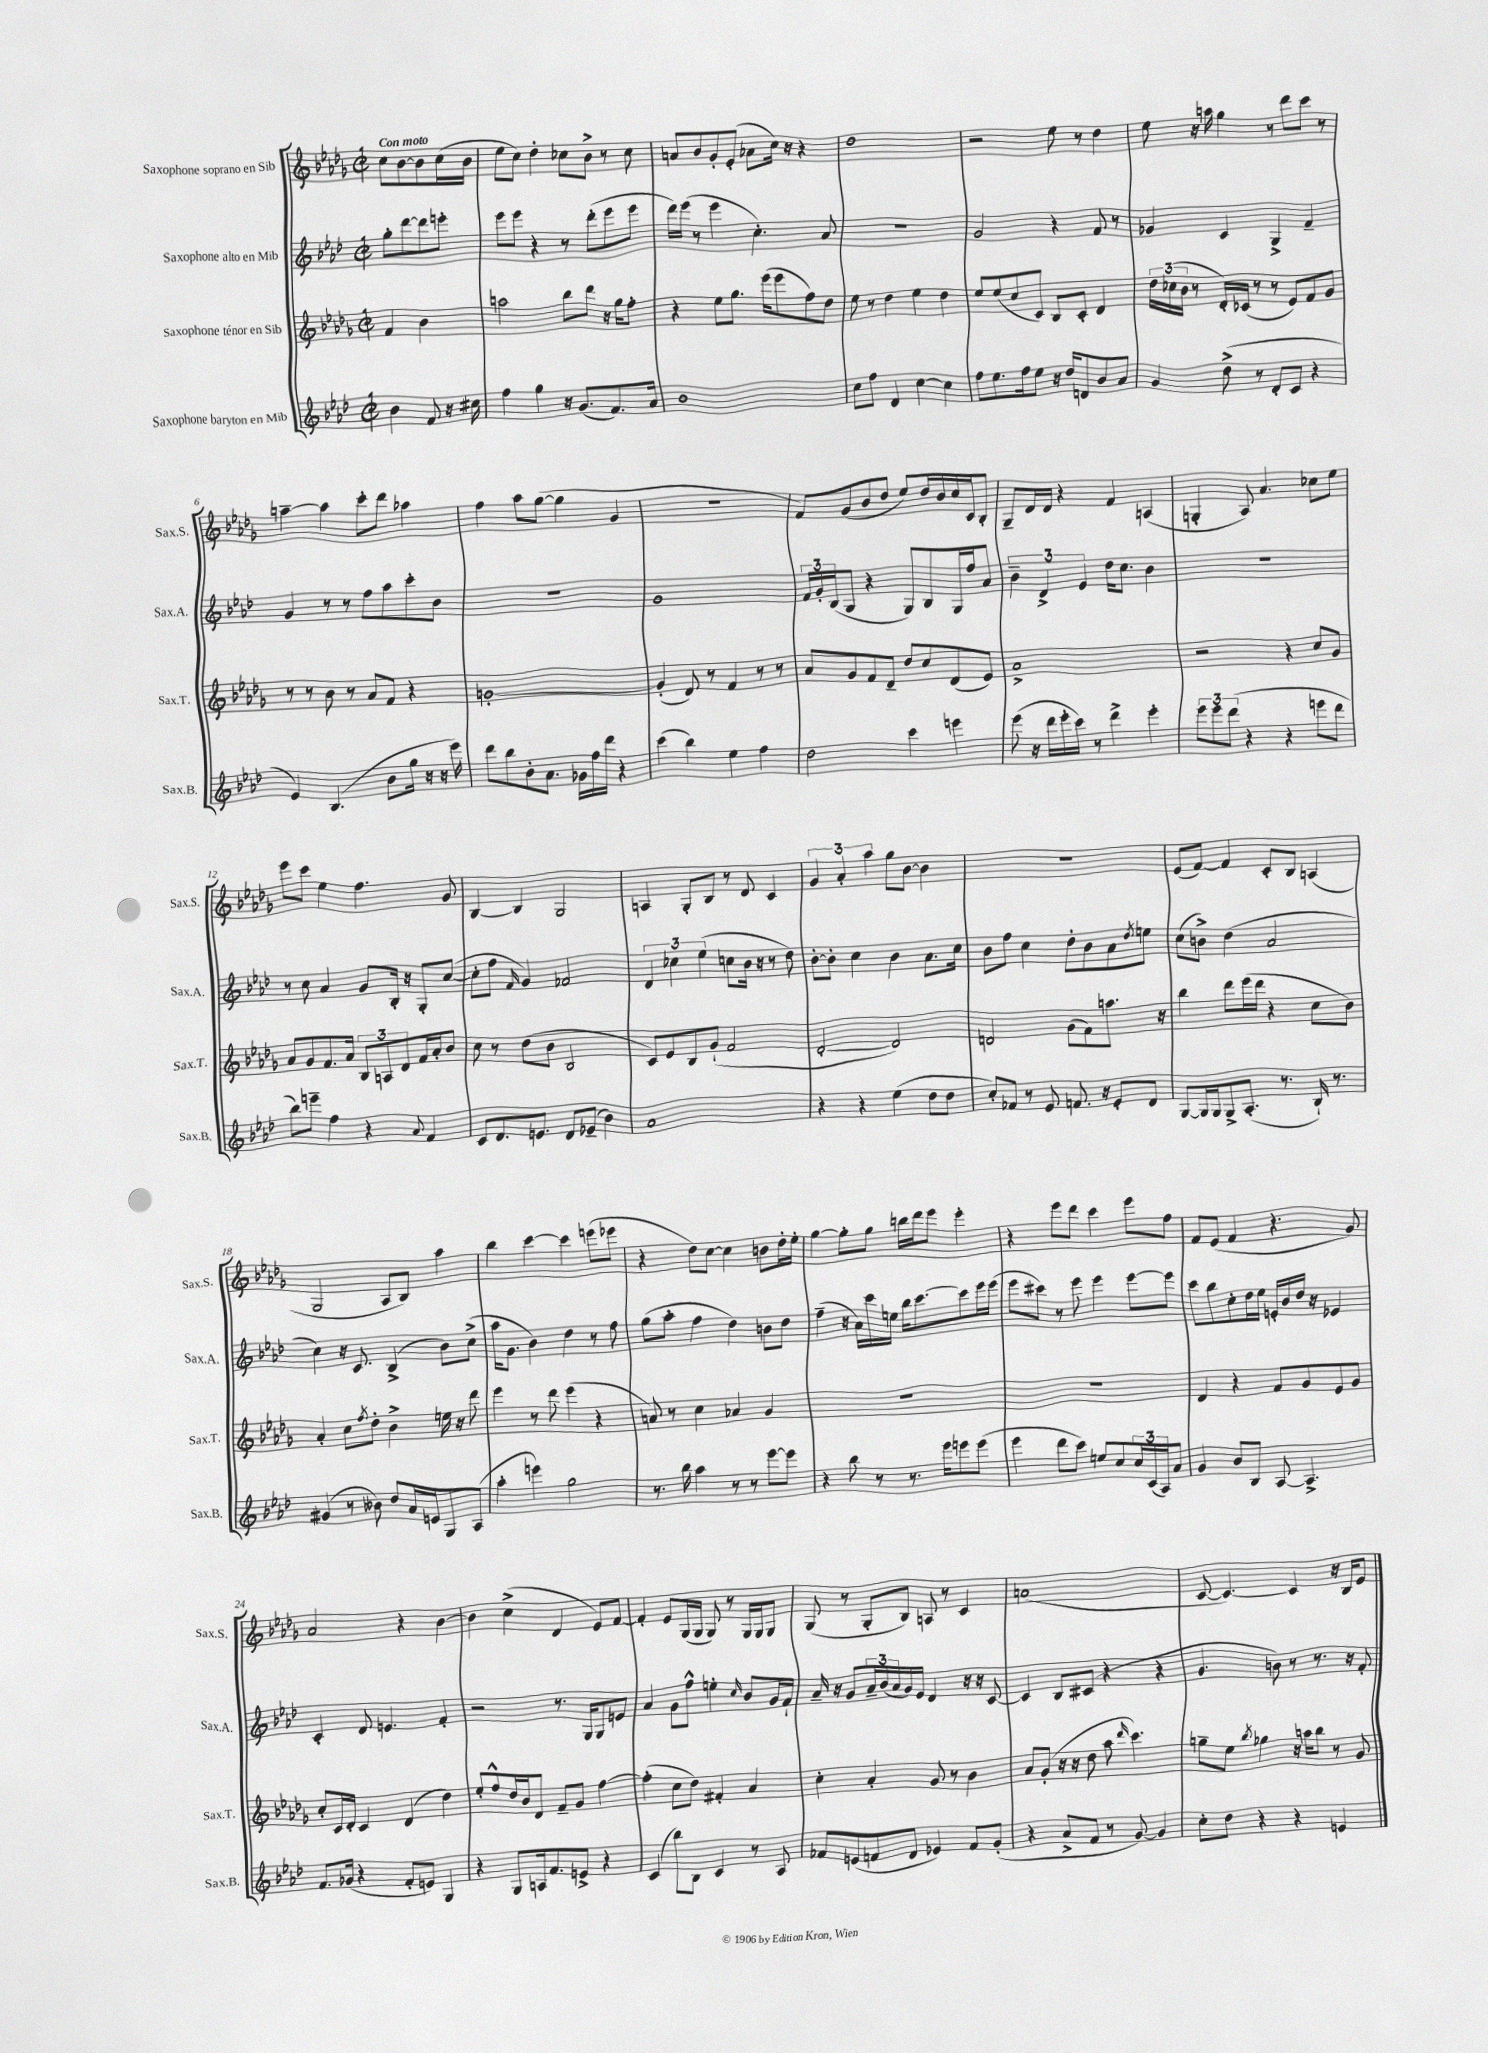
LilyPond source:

<<
\new StaffGroup <<
\new Staff = "s0" \with { instrumentName = "Saxophone soprano en Sib" shortInstrumentName = "Sax.S." } {
    \clef treble \key des \major \defaultTimeSignature \time 2/2 \partial 2 \tempo "Con moto"
    c''8 bes'8~ bes'8 c''16( bes'16 |
    ees''8 c''8) des''4-. ces''8 bes'8-> r8 ces''8 |
    a'8 bes'8 ges'8-. ees'8-.( aes'8 c''16) r16 r4 |
    des''1 |
    r2 ees''8 r8 des''4 |
    ees''8 r16 a''16 ges''4 r8 des'''8 c'''8 r8 |
    a''4~-- a''4 c'''8-. des'''8 aes''4 |
    f''4 aes''8 ges''8~( ges''4 ges'4 |
    R1 |
    f'8) ges'8( bes'8 des''8 ees''8) des''16 bes'16 c''16 c'16 bes8-. |
    ges8-- des'16 des'16 r4 f'4 a4( |
    g4-. aes8) aes'4. ces''8 ees''8 |
    ees'''8 c'''8 ees''4 f''4. ges'8 |
    bes4~ bes4 ges2 |
    a4 ges8-. bes8 r8 des'8 c'4 |
    \tuplet 3/2 { ges'4 aes'4-. aes''4 } ges''8 bes'8~ bes'4 |
    R1 |
    ees'8( f'8~) f'4 c'8-. bes8 a4( |
    ges2 aes8 bes8) aes''4 |
    bes''4 c'''4~ c'''4 e'''8( ees'''8 |
    r4 des''8) c''8~ c''4 b'8 des''16-. ees''16-. |
    ges''4~ ges''8-. ges''8 b''16 des'''16 ees'''8 ees'''4-. |
    r4 ees'''8 des'''8 c'''4 ees'''8 f''8 |
    f'8 ees'8( f'4 r4. ges'8) |
    aes'2 r4 bes'4~ |
    bes'4 c''4->( des'4 ees'8) f'8~ |
    f'4-. ees'8 ges16( ges16 ges8) r8 ges16 ges16 ges8 |
    ges8( r8 ges8-. bes8) a8 r8 c'4 |
    a'1( |
    c'8~ c'4.~) c'4 r16 bes16 ees'8 \bar "|." |
}
\new Staff = "s1" \with { instrumentName = "Saxophone alto en Mib" shortInstrumentName = "Sax.A." } {
    \clef treble \key aes \major \defaultTimeSignature \time 2/2 \partial 2
    g''8-. des'''8~ des'''8 e'''8-. |
    ees'''8 ees'''8 r4 r8 des'''8-.( ees'''8 ees'''8 |
    des'''16) ees'''16( r8 ees'''4 c''4.-.) aes'8 |
    r1 |
    g'2 r4 f'8 r8 |
    ges'4 c'4 g4-> f'4-- |
    g'4 r8 r8 f''8 aes''8 c'''8-. bes'8 |
    R1 |
    g'1 |
    \tuplet 3/2 { f'16 g'16-. bes16( } g8 r4 g8) bes8 g16 f''16 aes'8 |
    \tuplet 3/2 { bes'4-- des'4-> ees'4 } des''16 c''8. bes'4 |
    R1 |
    r8 c''8 aes'4 g'8 bes16-. r16 g8-. c''8~( |
    c''8-. f''8 \grace { f'16 } g'4) fes'2 |
    \tuplet 3/2 { des'4 ces''4 ees''4( } c''8 bes'16 r16 r8 des''8) |
    bes'8~-. bes'8-. c''4 bes'4 aes'8. c''16 |
    bes'8 f''8 c''4 des''8-. bes'8 aes'8 \acciaccatura { des''8 } e''8 |
    c''8( b'8->) des''4( aes'2 |
    c''4) r16 c'8. bes4->( bes'8) c''8->( |
    aes''16 g'8. bes'4) des''4 r8 f''8 |
    g''8( aes''8-. f''4 des''4) b'8 des''8 |
    f''4--( r16 aes'16) c'''16 e''16 bes''16 c'''8.~ c'''8 ees'''16 ees'''16( |
    ees'''8 cis'''8) r8 ees'''8 ees'''4 ees'''8~ ees'''8 |
    c'''8 bes''8 c''8-. des''16 ees''16 e'16-. bes'16 des''16 r16 ees'4 |
    c'4-. des'8 e'4. f'4-. |
    r2 r8. g16 g8 e'8 |
    aes'4 g'8 f''8-^ e''4-. \grace { c''16 } bes'8 g'16 f'16-! |
    aes'16-- r16 g'8 \tuplet 3/2 { aes'16-- bes'16( aes'16 } g'16) ees'16 des'4 r16 r16 c'8~ |
    c'4 bes8 cis'8( r4 r4 |
    g'4. b'8) r8 r8. r16 f'8-. \bar "|." |
}
\new Staff = "s2" \with { instrumentName = "Saxophone ténor en Sib" shortInstrumentName = "Sax.T." } {
    \clef treble \key des \major \defaultTimeSignature \time 2/2 \partial 2
    f'4 bes'4 |
    a''2 bes''8 des'''8 r16 ges''16 f''8-. |
    r4 ees''8 ges''8. ees'''16( ees'''8 f''8) des''8 |
    ees''8 r8 des''4 ees''4 des''4 |
    ees''8 ees''8( c''8 c'8) bes8 c'8-. des'4 |
    \tuplet 3/2 { des''16 ces''16( bes'16 } r8 des'16-.) ces'16( r8 r8 ees'8) f'8 ges'8 |
    r8 r8 bes'8 r8 aes'8 f'8 r4 |
    g'1~-. |
    g'4-.( des'8) r8 f'4 r8 r8 |
    aes'8 ges'8 f'8 des'8-- des''8 c''8 des'8( ees'8) |
    aes'1-> |
    r2 r4 c''8 ges'8 |
    aes'8 ges'8 f'8. aes'16 \tuplet 3/2 { bes8 a8 des'8 } f'16 aes'16-. bes'8 |
    c''8 r8 des''8( bes'8 bes2 |
    c'8) ees'8 bes8 ges'8-!( f'2 |
    des'2~-. des'2) |
    d'2 ges'8( f'8) a''8. r16 |
    bes''4 des'''8 ees'''16( des'''16 r4 c''8 bes'8) |
    aes'4-. c''8 \acciaccatura { f''8 } des''8-. bes'4-> e''16 r16 des'''8 |
    ees'''4 r8 des'''8 ees'''4( r4 |
    a'8) r8 c''4 aes'4 ges'4 |
    R1 |
    R1 |
    des'4 r4 f'8 ges'8 ees'8 ges'8 |
    c''8-. c'16 des'16-. c'4 des'4( des''4) |
    ees''8-. f''8-^ des''16 bes'16 des'8 f'8-- ges'8 f''4~ |
    f''4-.( c''8 des''8) fis'4-. aes'4 |
    c''4-. aes'4-. ges'8 r8 bes'4 |
    aes'8 ges'8-.( r16 r16 des''8 aes''8 \grace { des'''16 } c'''4.) |
    g''8-- ees''8 \acciaccatura { bes''8 } ges''4 r16 a''16 bes''8 r8 ges'8 \bar "|." |
}
\new Staff = "s3" \with { instrumentName = "Saxophone baryton en Mib" shortInstrumentName = "Sax.B." } {
    \clef treble \key aes \major \defaultTimeSignature \time 2/2 \partial 2
    bes'4 f'8 r16 cis''16 |
    f''4 g''4 r16 g'8.( f'8.) aes'16 |
    bes'1 |
    c''8 f''8 des'4 c''4~ c''4 |
    f''8 ees''8. f''16 ees''8 r16 des''16 d'8 bes'8 aes'8 |
    g'4 des''8->( r8 des'8-. c'8 r4 |
    ees'4) bes4.( bes'8 g''16 r16 r16 ees'''16) |
    des'''8 bes''8 bes'8-. aes'8. ges'16 f''16 des'''16 r4 |
    c'''4( bes''4) ees''4 f''4 |
    des''2 c'''4 e'''4 |
    ees'''8( r16 des'''16 ees'''16-. c'''16) r8 des'''4-> ees'''4-. |
    \tuplet 3/2 { ees'''8 ees'''8 des'''8( } r4 r4 e'''8 des'''8 |
    bes''8) e'''8-- f''4 r4 \appoggiatura { aes'8 } f'4 |
    c'8 des'8. e'8. des'8 ees'8--( bes'4) |
    aes'1 |
    r4 r4 ees''4( des''8 des''8 |
    c''8-.) fes'8 r8 ees'8 f'8. r16 ees'8-. des'8 |
    g8~ g16 g16 g8-> aes8.-.( r8. bes16-!) r8. |
    gis'4( r8 beses'8) des''8 aes'16 e'16 g8 aes8( |
    aes''4-. e'''4) g''2 |
    r8. bes''16 aes''4 r8 r8 ees'''8~ ees'''8 |
    r4 bes''8 r8 r8. ees'''16 e'''8 e'''8( |
    ees'''4 des'''8 c'''8) e''8 c''8 \tuplet 3/2 { c''16 c'16( aes16) } aes'8 |
    g'4 bes'8 bes8 aes8~ aes4.-> |
    f'8. ges'16( r4 f'8-. e'8) g4 |
    r4 g8 a16 f'8. e'8-> r4 |
    c'4( bes''8) bes8 c'4 r8 aes8 |
    fes'8 e'8( f'8 des'8 ees'4) f'8 g'8-.( |
    r4 aes'8-> f'8 r8 g'8~) g'4 |
    c''8-. des''8 r4 r4 e'4 \bar "|." |
}
>>
>>
